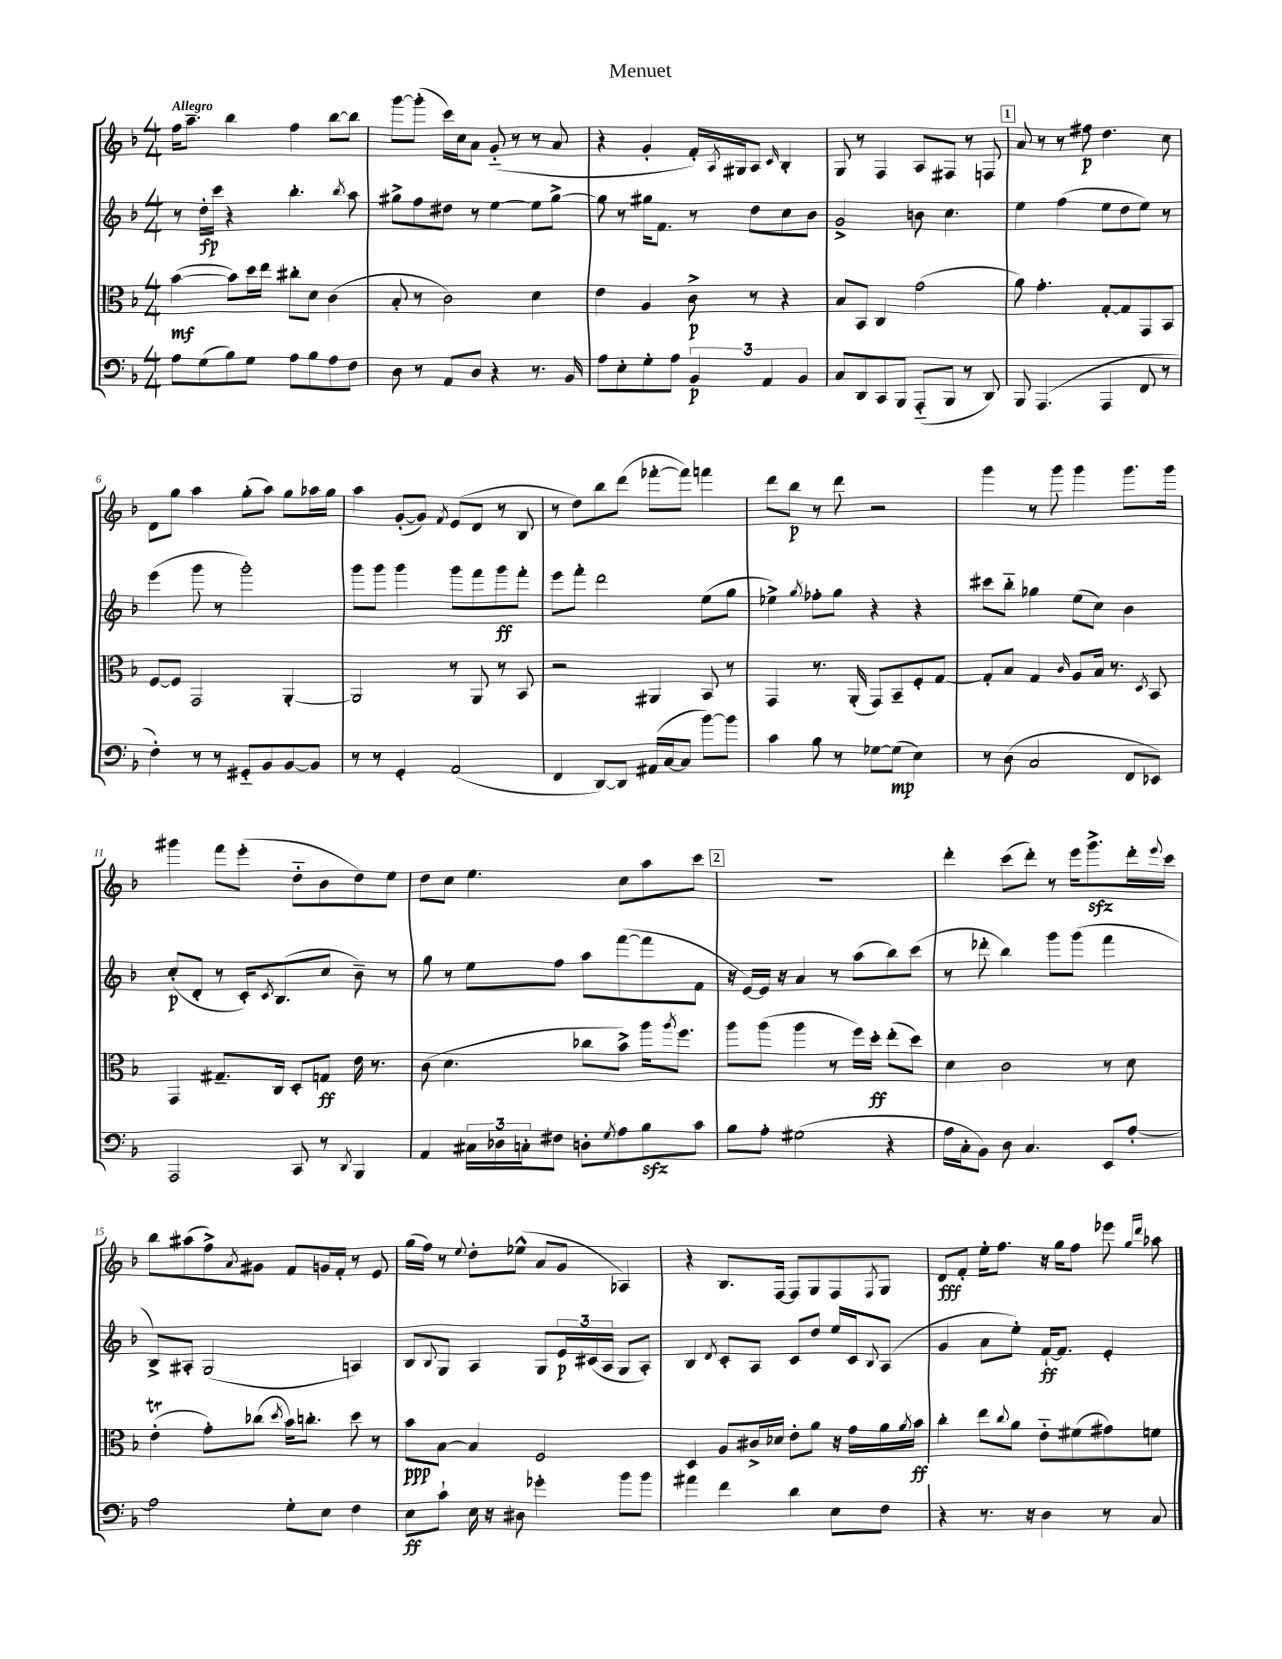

**kern	**kern	**kern	**kern
*staff4	*staff3	*staff2	*staff1
*clefF4	*clefC3	*clefG2	*clefG2
*k[b-]	*k[b-]	*k[b-]	*k[b-]
*M4/4	*M4/4	*M4/4	*M4/4
8A	([4b-	8r	16ff
.	.	.	8.aa~
(8G	.	16dd'	.
.	.	16ccc	.
8B-)	8b-])	4r	4bb-
8G	16dd	.	.
.	16ee	.	.
8A	8cc#'	4.bb-'	4ff
8B-	8d	.	.
8A	(4c	.	[8bb-
.	.	8qbb-	.
8F	.	8aa	8bb-]
=	=	=	=
8D	8B-'	8gg#^	[8ggg
8r	8r	8ff	(8ggg']
8AA	2c)	8dd#	16ccc)
.	.	.	16cc
8D	.	8r	8a
4r	.	[4ee	(8g'~
.	.	.	8r
8.r	4d	8ee]	8r
.	.	[8gg#^	8a
16BB-	.	.	.
=	=	=	=
8A	4e	8gg#]	4r
8E'	.	8r	.
8G'	4A	16gg#	4g'
.	.	8.f	.
8A	.	.	.
6BB-	8c^	8r	16f')
.	.	.	8qA
.	.	.	16G#
.	8r	8dd	8A
6AA	.	.	.
.	.	.	16qqc
.	4r	8cc	4B-'
6BB-	.	.	.
.	.	8b-	.
=	=	=	=
8C	8B-	2g^	8G
8DD	8BB-	.	8r
8CC	4C	.	4F
8BBB-	.	.	.
(8AAA'~	(2g	8b	8A
8BBB-	.	4.cc	8F#
8r	.	.	8r
8DD)	.	.	8F
=	=	=	=
8BBB-	8a)	4ee	8a
(4.AAA	4.g'	.	8r
.	.	(4ff	8r
.	.	.	8ff#
4AAA	[8G'	8ee	4.dd
.	8G]	8dd	.
8FF	8GG	8ee)	.
8r	8BB-	8r	8cc
=	=	=	=
4F')	[8F	(4eee	8d
.	8F]	.	8gg
8r	2GG	8ggg	4aa
8r	.	8r	.
8GG#'~	.	2ggg')	(8gg'
8BB-	.	.	8aa)
[8BB-	[4AA'	.	8gg
8BB-]	.	.	16aa-
.	.	.	16gg
=	=	=	=
8r	2AA]	8ggg	4aa
8r	.	8ggg	.
4GG'	.	4ggg	([8g'
.	.	.	8g])
.	.	.	8qf
(2AA	8r	8ggg	(8e
.	8AA	8fff	8d
.	8r	8ggg	8r
.	8BB-	8fff'	8B-
=	=	=	=
4FF	2r	8eee	8r
.	.	8fff'	8dd)
[8DD)	.	2ddd	8bb-
8DD]	.	.	(8ddd
(16AA#	4AA#	.	[8fff-'
[16C	.	.	.
8C]	.	.	8fff-])
[8b-)	8BB-	(8ee	4fff
8b-]	8r	8gg	.
=	=	=	=
4c	4GG	4ee-^)	8ddd
.	.	.	8bb-
.	.	8qgg	.
8B-	8.r	8ff-'	8r
8r	.	8gg	8ddd
.	(16AA'	.	.
[8G-	8GG)	4r	2r
(8G-]	8BB-~	.	.
4E)	8F'	4r	.
.	[8G	.	.
=	=	=	=
8r	8G']	8ccc#	4ggg
(8D	8B-	8bb-'~	.
2C	4G	4gg-	8r
.	.	.	8ggg
.	16qqc	.	.
.	8A	(8ee	4ggg
.	16B-	8cc)	.
.	8.r	.	.
8FF	.	4b-	8.ggg
.	8qD	.	.
8EE-)	8BB-	.	.
.	.	.	16ggg
=	=	=	=
2AAA	4GG	(8cc'	4ggg#
.	.	8d'	.
.	8.G#~	8r	8fff
.	.	16c')	(8eee'
.	.	8qc	.
.	16C	(8.B-	.
8CC	8D'	.	8dd'~
8r	8G	8cc	8b-
8qDD	.	.	.
4BBB-	16e	8b-~)	8dd)
.	8.r	.	.
.	.	8r	8ee
=	=	=	=
4AA	(8c	8gg	8dd
.	4.d	8r	8cc
24C#	.	8ee	4.ee
24D-	.	.	.
24C'	.	.	.
8F#	.	8ff	.
8D'	8cc-	8aa	.
8qG	.	.	.
8A	8b-^)	([8fff	8cc
8B-	16aa	8fff]	8aa
.	8qaa	.	.
.	8.ff	.	.
8c	.	8f	8ccc
=	=	=	=
8B-	8aa	16r	1r
.	.	[16e)	.
8A'	(8aa	16e]	.
.	.	16r	.
(2G#	4aa	4a	.
.	8r	8r	.
.	16ff)	(8aa	.
.	16dd'	.	.
4r	(8ee'	8bb-)	.
.	8dd)	(8ccc	.
=	=	=	=
16A	4d	8r	4ddd'
16C'	.	.	.
8BB-)	.	8ddd-'	.
8D	2c	4bb-)	(8ccc
4.C	.	.	8ddd')
.	.	8ggg	8r
.	.	(8ggg	16eee
.	.	.	8.ggg^
8EE	8r	4fff	.
[8A'	8d	.	16ddd'
.	.	.	8qqeee
.	.	.	16ccc
=	=	=	=
2A]	(4e'	8B-^)	8bb-
.	.	8A#'	(8aa#
.	8g')	(2G	8ff^)
.	.	.	8qa
.	(8cc-	.	8g#
.	8qdd	.	.
8G'	16b-)	.	8f
.	8.cc'	.	.
8E	.	.	16g
.	.	.	16f'
4F	8dd	4A)	8r
.	8r	.	8e
=	=	=	=
8E	8b-	8B-	(16gg
.	.	.	16ff)
.	.	8qqB-	.
8c`	[8B-	8G	8r
.	.	.	8qqee
16E	4B-]	4A	8dd'
16r	.	.	.
8D#	.	.	(8ee-^^
4g-'	2F	8G	8a
.	.	24e	8g
.	.	(24c#	.
.	.	24A	.
8b-	.	8G	4A-)
8b-	.	8A')	.
=	=	=	=
4a#	4D	4B-	4r
.	.	8qd	.
4f	8A	8c'	8.B-
.	16c#^	8A	.
.	16d-	.	[16F
4d	8e'	8c	8F]
.	8a	8dd	8G
8E	16r	16ee	8F
.	16g	16c	.
.	.	8qqB-	8qF
8F	16a	(8A	8G
.	8qa	.	.
.	16b-	.	.
=	=	=	=
4r	4cc'	4g	8d
.	.	.	8f'
8.r	8ee	8a	16ee'
.	.	.	8.ff
.	8qqcc	.	.
.	8a	8ee')	.
16r	.	.	.
4D	8e'~	[16f`	16r
.	.	8.f]	16gg
.	(8f#	.	8ff
8r	8g#)	4e'	8eee-
.	.	.	16qqgg
.	.	.	16qqddd
8C	8f	.	8aa-
==	==	==	==
*-	*-	*-	*-
